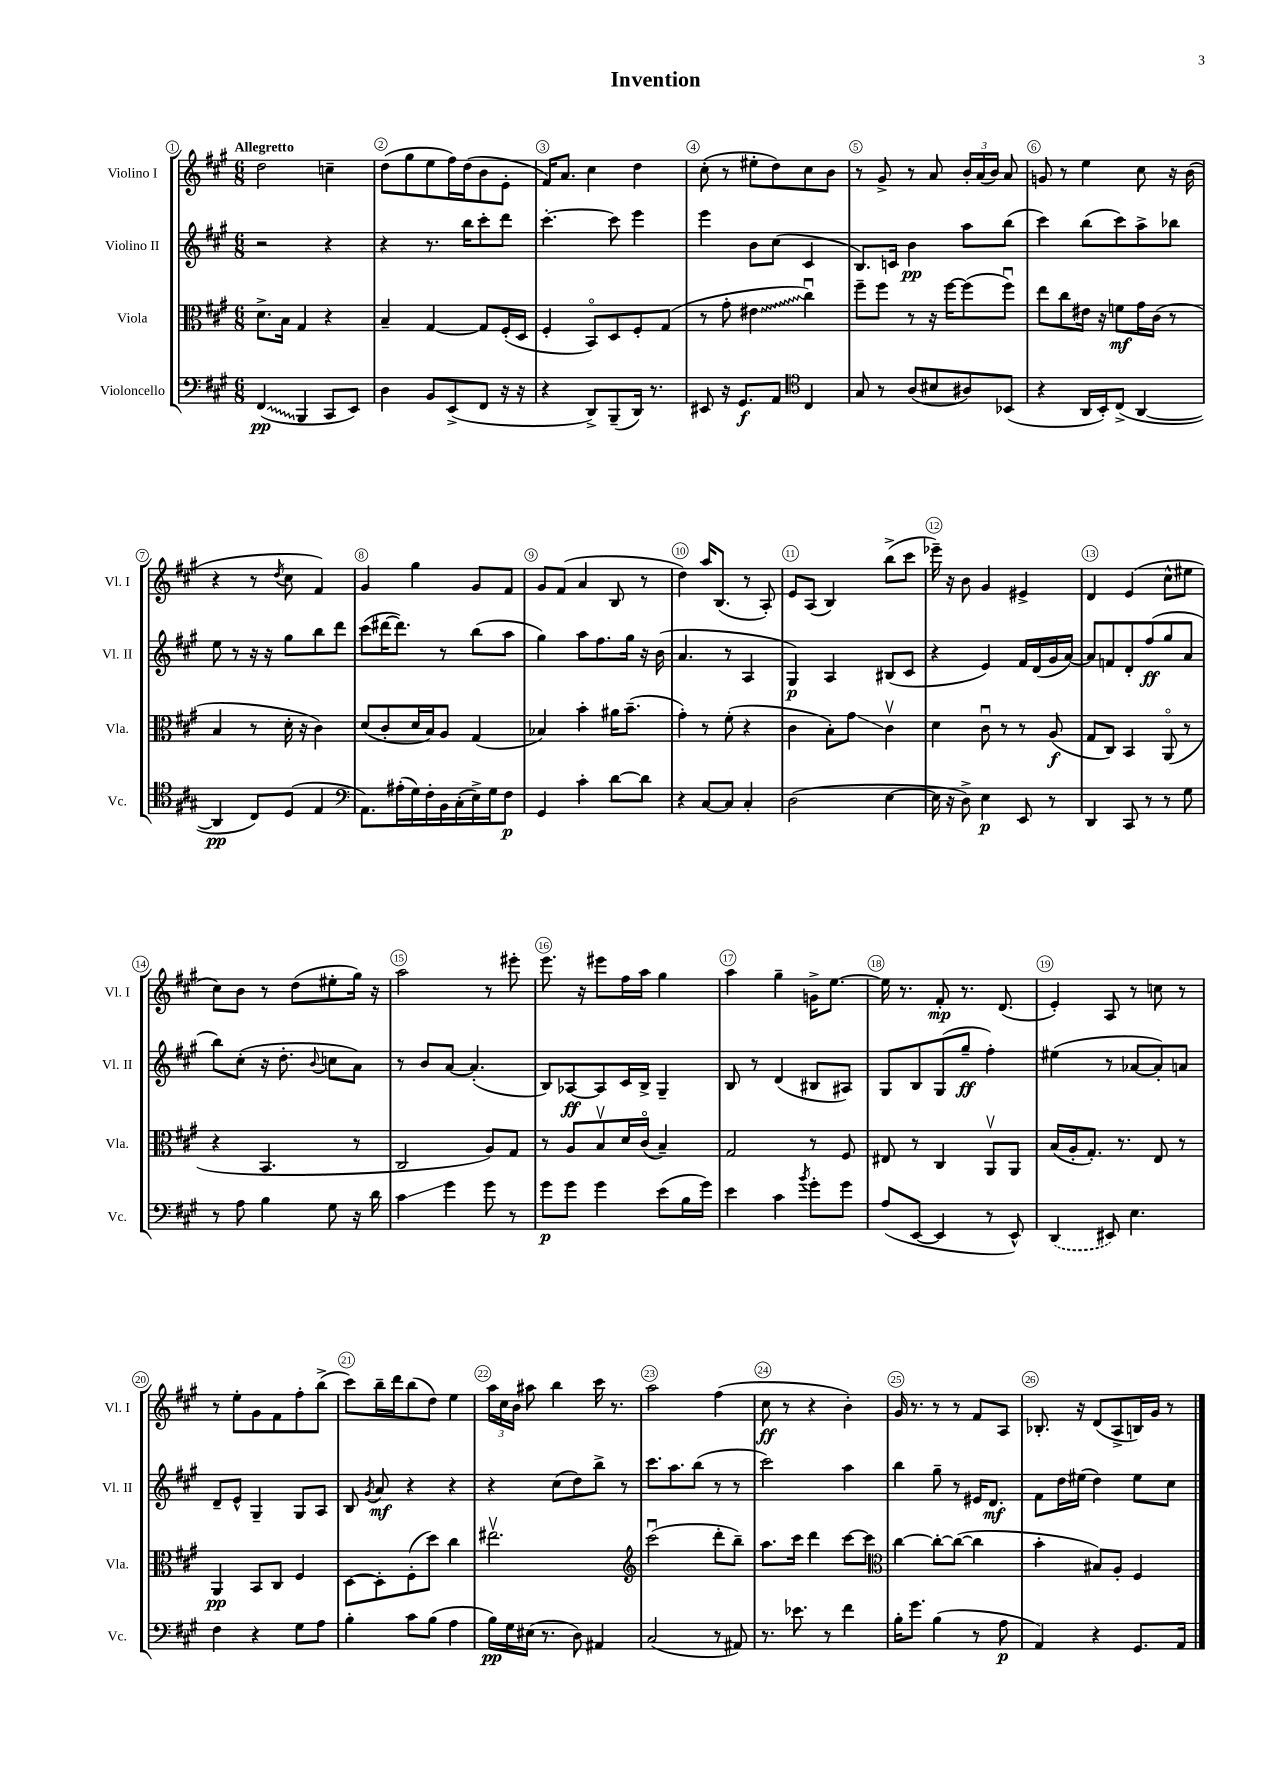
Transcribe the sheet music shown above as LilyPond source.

\header { title = "Invention" }
<<
\new StaffGroup <<
\new Staff = "s0" \with { instrumentName = "Violino I" shortInstrumentName = "Vl. I" } {
    \clef treble \key a \major \numericTimeSignature \time 6/8 \tempo "Allegretto"
    \autoBeamOff d''2 c''4-- |
    d''8[( gis''8 e''8 fis''16) d''16( b'8 e'8]-. |
    fis'16[) a'8.] cis''4 d''4 |
    cis''8-.( r8 eis''8[-. d''8) cis''8 b'8] |
    r8 gis'8-> r8 a'8 \tuplet 3/2 { b'16[-. a'16( b'16]) } a'8 |
    g'8 r8 e''4 cis''8 r16 b'16( |
    r4 r8 \acciaccatura { d''8 } cis''8 fis'4) |
    gis'4 gis''4 gis'8[ fis'8] |
    gis'8[ fis'8]( a'4 b8 r8 |
    d''4) a''16[ b8.]( r8 a8-.) |
    e'8[ a8]( b4) b''8[->( cis'''8] |
    ees'''16--) r16 b'8 gis'4 eis'4-> |
    d'4 e'4( cis''8[-^ eis''8] |
    cis''8[) b'8] r8 d''8[( eis''8-. gis''16]) r16 |
    a''2 r8 eis'''8-. |
    e'''8. r16 eis'''8[ fis''16 a''16] gis''4 |
    a''4 gis''4-- g'16[-> e''8.]~ |
    e''16 r8. fis'8-.\mp r8. d'8.( |
    e'4-.) a8 r8 c''8 r8 |
    r8 e''8[-. gis'8 fis'8 fis''8-. b''8]->( |
    cis'''8[) b''16-- d'''16 b''8( d''8]) e''4 |
    \tuplet 3/2 { a''16[ cis''16 b'16] } ais''8 b''4 cis'''16 r8. |
    a''2 fis''4( |
    cis''8\ff r8 r4 b'4-.) |
    gis'16 r8. r8 r8 fis'8[ a8] |
    bes8.-. r16 d'8[( a8-> b16) gis'16] r8 \bar "|." |
}
\new Staff = "s1" \with { instrumentName = "Violino II" shortInstrumentName = "Vl. II" } {
    \clef treble \key a \major \numericTimeSignature \time 6/8
    \autoBeamOff r2 r4 |
    r4 r8. b''16[ cis'''8-. d'''8] |
    cis'''4.~-. cis'''8 e'''4 |
    e'''4 b'8[ cis''8]( cis'4 |
    b8.[) c'16] b'4\pp a''8[ b''8]( |
    cis'''4) b''8[( cis'''8) a''8-> bes''8] |
    e''8 r8 r16 r16 gis''8[ b''8 d'''8] |
    cis'''8[( dis'''16~ dis'''8.]) r8 b''8[( a''8] |
    gis''4) a''8[ fis''8. gis''16] r16 b'16( |
    a'4. r8 a4 |
    gis4\p) a4 bis8[( cis'8] |
    r4 e'4) fis'16[ d'16( gis'16 a'16]~) |
    a'8[ f'8 d'8-. fis''8\ff( gis''8 a'8] |
    b''8[) cis''8]-.( r16 d''8.-. \appoggiatura { b'8 } c''8[ a'8]) |
    r8 b'8[ a'8]~ a'4.-.( |
    b8[) aes8~\ff aes8 cis'16 b16]-> gis4-- |
    b8 r8 d'4( bis8[ ais8]) |
    gis8[ b8 gis8( gis''8]--\ff fis''4-.) |
    eis''4( r8 aes'8[~ aes'8-.) a'8] |
    d'8[-- e'8]-^ gis4-- gis8[ a8] |
    b8 \acciaccatura { gis'8 } a'8\mf r4 r4 |
    r4 cis''8[( d''8) b''8]-> r8 |
    cis'''8.[ a''8. b''8]( r8 r8 |
    cis'''2) a''4 |
    b''4 gis''8-- r8 eis'16[ d'8.]\mf |
    fis'8[ d''16 eis''16]( d''4) eis''8[ cis''8] \bar "|." |
}
\new Staff = "s2" \with { instrumentName = "Viola" shortInstrumentName = "Vla." } {
    \clef alto \key a \major \numericTimeSignature \time 6/8
    \autoBeamOff d'8.[-> b16] gis4 r4 |
    b4-- gis4~ gis8[ fis16-.( d16] |
    fis4-. b,8[\flageolet) d8 fis8-. gis8]( |
    r8 gis'8-. \once \override Glissando.style = #'zigzag eis'4\glissando cis''4\downbow) |
    fis''8[-- fis''8] r8 r16 fis''16[~ fis''8( fis''8]\downbow) |
    e''8[ cis''8 eis'16] r16 f'8[\mf gis'16 cis'16]( r8 |
    b4 r8 d'16-. r16 cis'4) |
    d'8[( cis'8-. d'16 b16) a8] gis4( |
    bes4) b'4-. ais'16[ b'8.]--( |
    gis'4-.) r8 fis'8-.( r4 |
    cis'4 b8[-.) gis'8]\glissando cis'4\upbow |
    d'4 cis'8\downbow r8 r8 a8\f( |
    gis8[ cis8]) b,4 a,8\flageolet( r8 |
    r4 b,4. r8 |
    cis2 a8[) gis8] |
    r8 a8[ b8\upbow d'16 cis'16]\flageolet( b4--) |
    gis2 r8 fis8 |
    eis8 r8 cis4 a,8[\upbow a,8] |
    b16[( a16-. gis8.]-.) r8. e8 r8 |
    a,4\pp b,8[ cis8] fis4 |
    d8[~ d8-. fis8-.( d''8]) cis''4 |
    eis''2.\upbow |
    \clef treble cis'''2\downbow( d'''8[-. b''8]--) |
    a''8.[ cis'''16] d'''4 cis'''8[~ cis'''8] |
    \clef alto cis''4~ cis''8[~-. cis''8]~( cis''4 |
    b'4-. bis8[) a8]-. fis4 \bar "|." |
}
\new Staff = "s3" \with { instrumentName = "Violoncello" shortInstrumentName = "Vc." } {
    \clef bass \key a \major \numericTimeSignature \time 6/8
    \autoBeamOff \once \override Glissando.style = #'zigzag fis,4\glissando\pp( b,,4 cis,8[ e,8]) |
    d4 b,8[ e,8->( fis,8] r16 r16 |
    r4 d,8[->) b,,8--( d,16]) r8. |
    eis,8 r16 gis,8.[\f a,8] \clef tenor cis4 |
    gis8 r8 a8[( bis8 ais8) bes,8]( |
    r4 a,16[ b,16-.) cis8]->( a,4~ |
    a,4\pp cis8[) d8]( e4 |
    \clef bass a,8.[) ais16-.( gis16) fis16-. b,16 cis16-.( e16->) gis16 fis8]\p |
    gis,4 cis'4-. d'8[~ d'8] |
    r4 cis8[~ cis8] cis4-. |
    d2( e4~ |
    e16 r16 d8->) e4\p e,8 r8 |
    d,4 cis,8 r8 r8 gis8 |
    r8 a8 b4 gis8 r16 d'16 |
    cis'4\glissando gis'4 gis'8 r8 |
    gis'8[\p gis'8] gis'4 e'8[( b16 gis'16]) |
    e'4 cis'4 \acciaccatura { b'8 } gis'8[-. gis'8] |
    a8[( e,8]~ e,4 r8 e,8-^) |
    \once \slurDashed d,4( eis,8) e4. |
    fis4 r4 gis8[ a8] |
    b4-. cis'8[ b8]( a4 |
    b16[\pp) gis16 eis16]( r8. d8) ais,4 |
    cis2( r8 ais,8) |
    r8. ees'8. r8 fis'4 |
    b16[-. gis'8.] b4( r8 a8\p |
    a,4) r4 gis,8.[ a,16] \bar "|." |
}
>>
>>
\layout { \context { \Score \override BarNumber.break-visibility = ##(#f #t #t) barNumberVisibility = #all-bar-numbers-visible \override BarNumber.stencil = #(make-stencil-circler 0.1 0.3 ly:text-interface::print) } }
